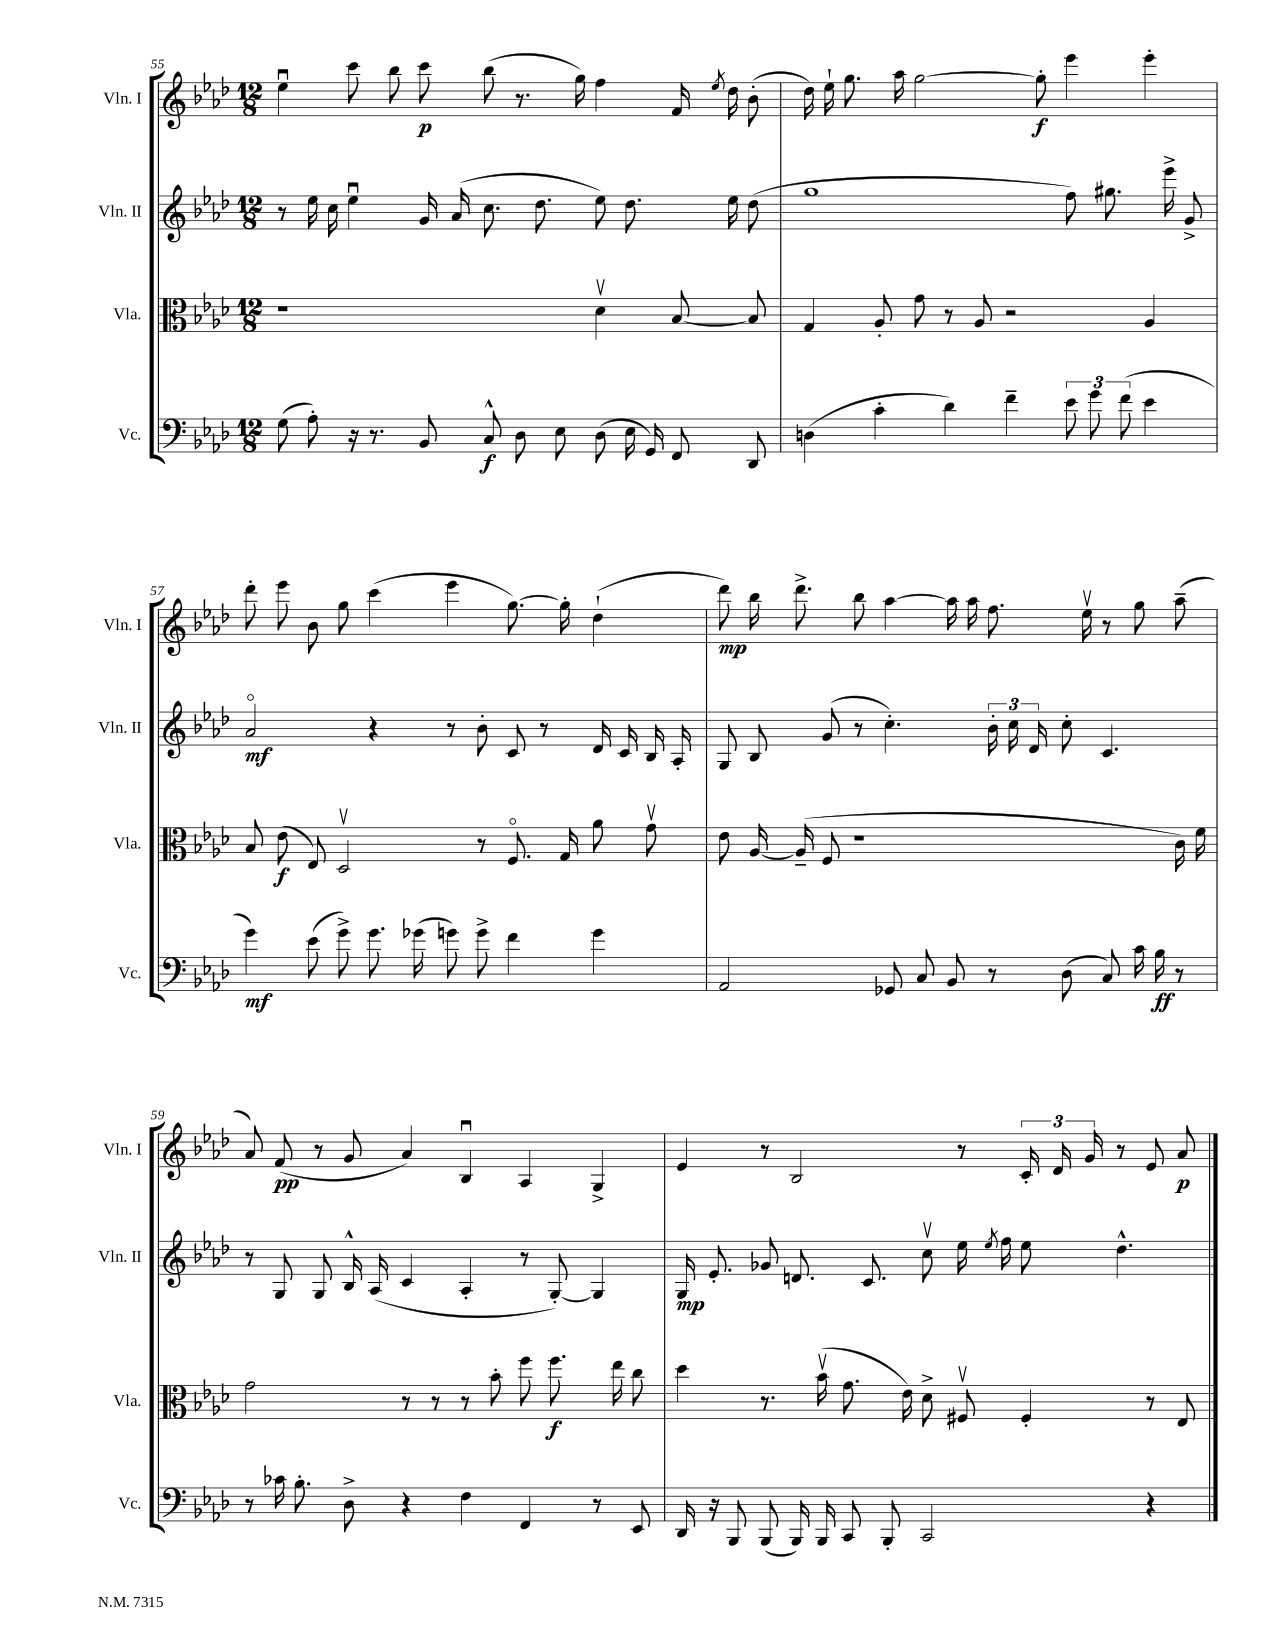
<<
\new StaffGroup <<
\new Staff = "s0" \with { instrumentName = "Vln. I" shortInstrumentName = "Vln. I" } {
    \clef treble \key aes \major \numericTimeSignature \time 12/8
    \autoBeamOff ees''4\downbow c'''8 bes''8 c'''8\p bes''8( r8. g''16) f''4 f'16 \acciaccatura { ees''8 } des''16 bes'8-.( |
    des''16) ees''16-! g''8. aes''16 g''2~ g''8-.\f ees'''4 ees'''4-. |
    des'''8-. ees'''8 bes'8 g''8 c'''4( ees'''4 g''8.~) g''16-. des''4-!( |
    des'''8\mp) bes''16 des'''8.-> bes''8 aes''4~ aes''16 aes''16 f''8. ees''16\upbow r8 g''8 aes''8--( |
    aes'8) f'8\pp( r8 g'8 aes'4) bes4\downbow aes4 g4-> |
    ees'4 r8 bes2 r8 \tuplet 3/2 { c'16-. des'16 g'16 } r8 ees'8 aes'8\p \bar "|." |
}
\new Staff = "s1" \with { instrumentName = "Vln. II" shortInstrumentName = "Vln. II" } {
    \clef treble \key aes \major \numericTimeSignature \time 12/8
    \autoBeamOff r8 ees''16 c''16 ees''4\downbow g'16 aes'16( c''8. des''8. ees''8) des''8. ees''16 des''8( |
    g''1 f''8) gis''8. ees'''16-> g'8-> |
    aes'2\flageolet\mf r4 r8 bes'8-. c'8 r8 des'16 c'16 bes16 aes16-. |
    g8 bes8 g'8( r8 c''4.-.) \tuplet 3/2 { bes'16-. c''16 des'16 } c''8-. c'4. |
    r8 g8 g8 bes16-^ aes16( c'4 aes4-. r8 g8~-.) g4 |
    g16\mp ees'8.-. ges'8 d'8. c'8. c''8\upbow ees''16 \acciaccatura { ees''8 } f''16 ees''8 des''4.-^ \bar "|." |
}
\new Staff = "s2" \with { instrumentName = "Vla." shortInstrumentName = "Vla." } {
    \clef alto \key aes \major \numericTimeSignature \time 12/8
    \autoBeamOff r1 des'4\upbow bes8~ bes8 |
    g4 aes8-. g'8 r8 aes8 r2 aes4 |
    bes8 ees'8\f( ees8) des2\upbow r8 f8.\flageolet g16 aes'8 g'8\upbow |
    ees'8 aes16~ aes16--( f8 r1 c'16) f'16 |
    g'2 r8 r8 r8 bes'8-. f''8 f''8.\f ees''16 c''8 |
    des''4 r8. bes'16\upbow( g'8. ees'16) des'8-> fis8\upbow fis4-. r8 ees8 \bar "|." |
}
\new Staff = "s3" \with { instrumentName = "Vc." shortInstrumentName = "Vc." } {
    \clef bass \key aes \major \numericTimeSignature \time 12/8
    \autoBeamOff g8( aes8-.) r16 r8. bes,8 c8-^\f des8 ees8 des8( ees16 g,16) f,8 des,8 |
    d4( c'4-. des'4) f'4-- \tuplet 3/2 { ees'8 g'8 f'8( } ees'4 |
    g'4\mf) ees'8( g'8->) g'8. ges'16( g'8) g'8-> f'4 g'4 |
    aes,2 ges,8 c8 bes,8 r8 des8( c8) c'16 bes16\ff r8 |
    r8 ces'16 bes8.-. des8-> r4 f4 f,4 r8 ees,8 |
    des,16 r16 bes,,8 bes,,8( bes,,16) bes,,16 c,8 bes,,8-. c,2 r4 \bar "|." |
}
>>
>>
\layout { \context { \Score currentBarNumber = #55 } }
